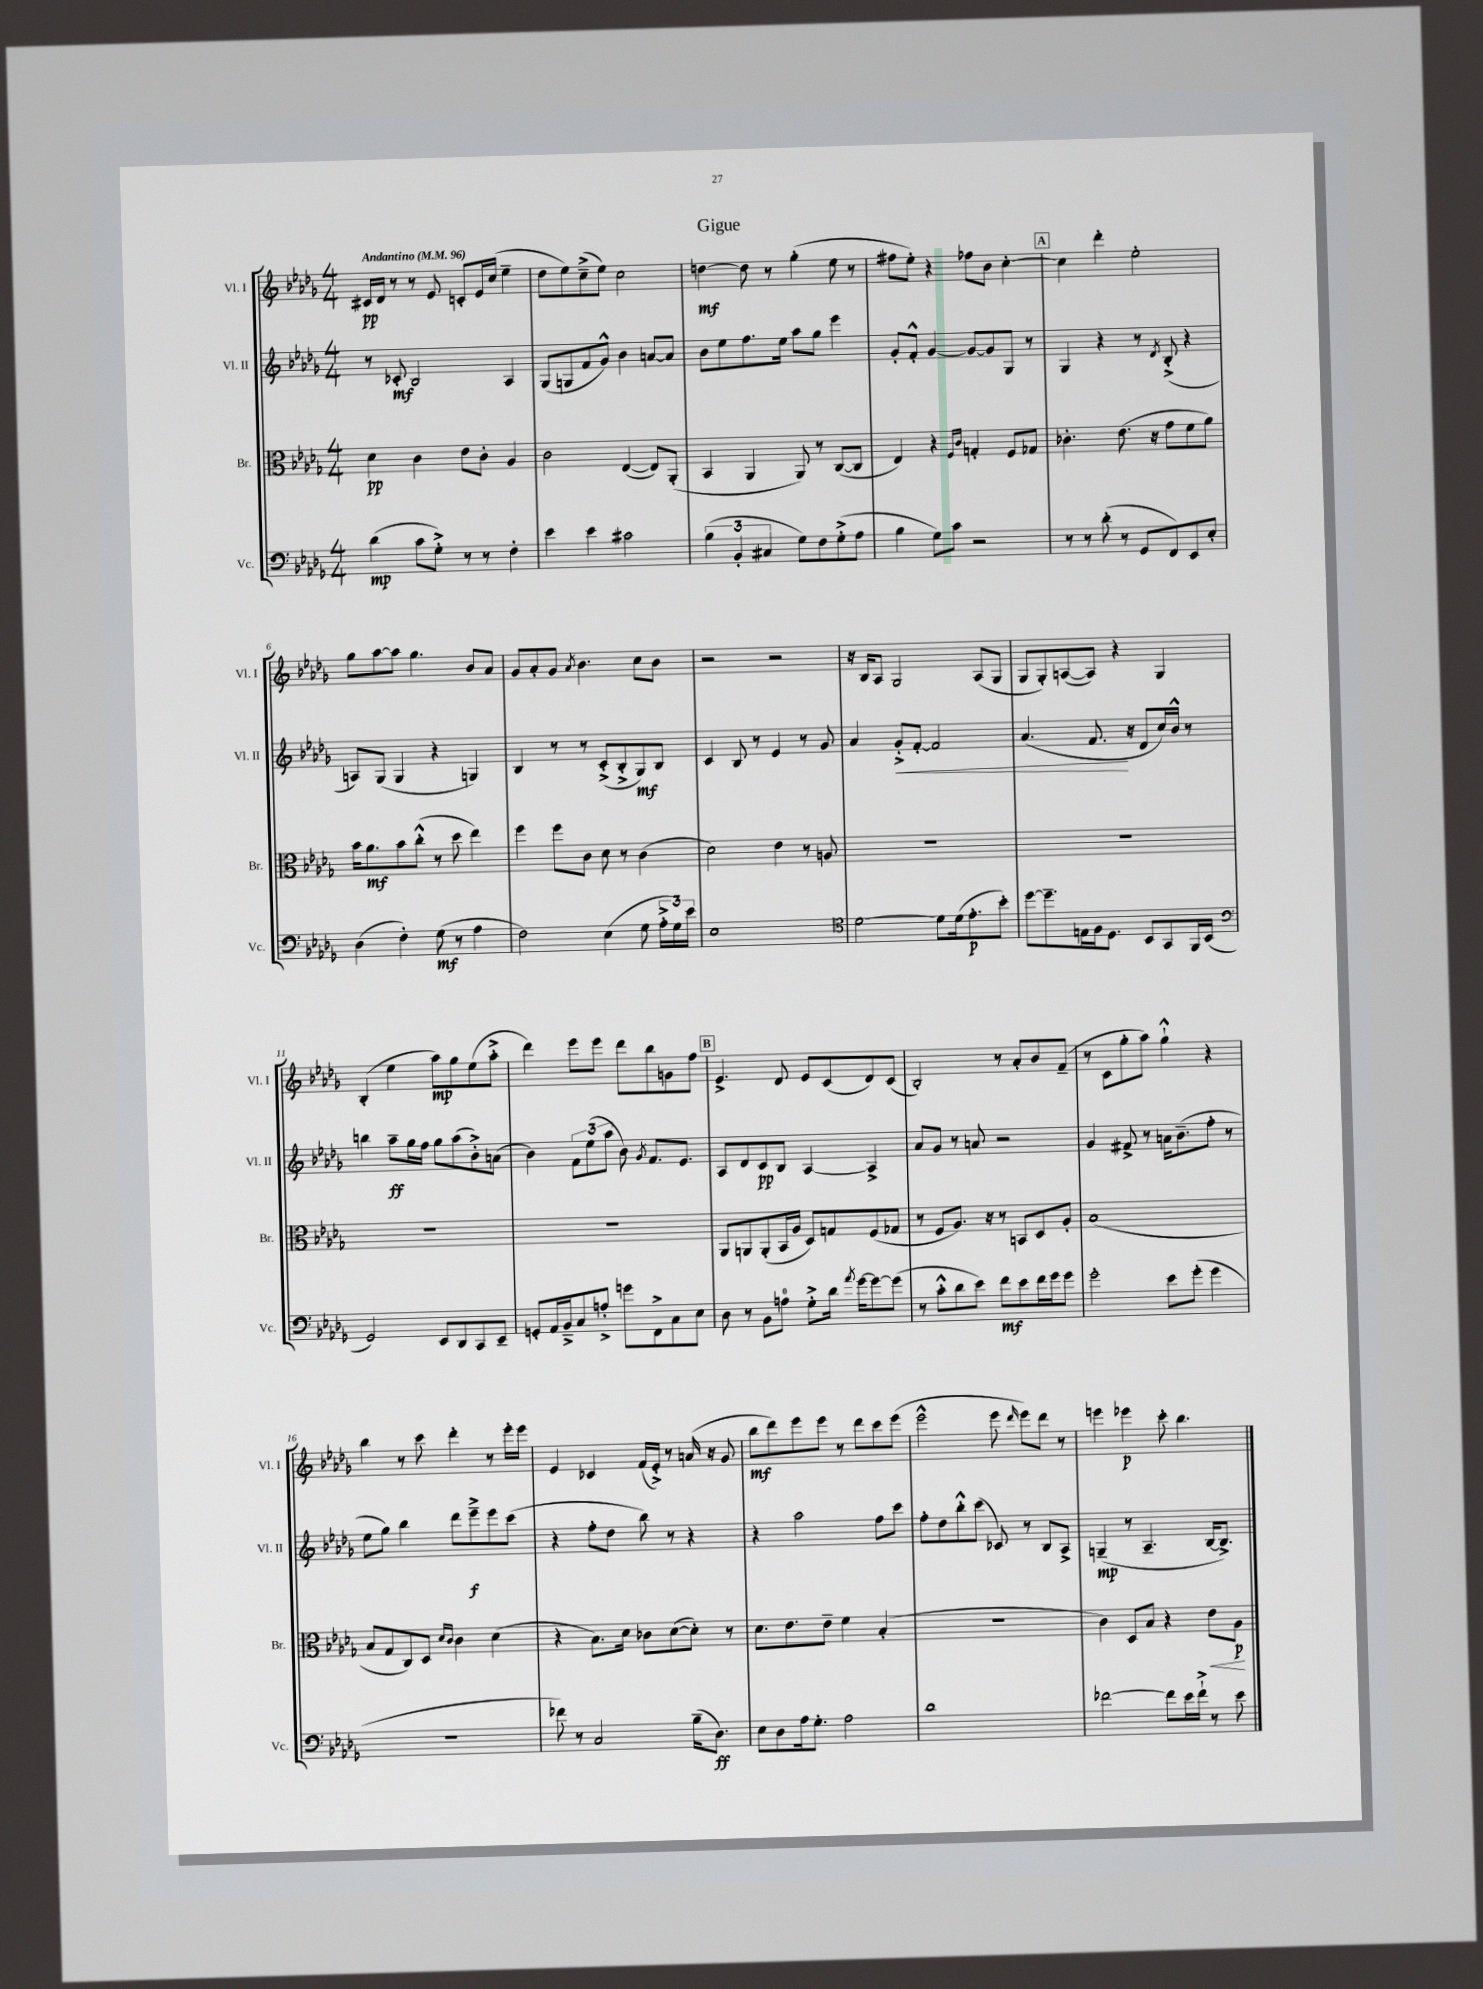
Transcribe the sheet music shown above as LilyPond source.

\header { title = "Gigue" }
<<
\new StaffGroup <<
\new Staff = "s0" \with { instrumentName = "Vl. I" shortInstrumentName = "Vl. I" } {
    \clef treble \key des \major \numericTimeSignature \time 4/4 \tempo "Andantino" 4 = 96
    \autoBeamOff cis'16[\pp des'16] r8 r8 ees'8 c'8[-. ees'16 c''16]( ees''4-- |
    des''8[ ees''8) c''8--->( ees''8]) c''2 |
    d''4~\mf d''8 r8 ges''4-.( ees''8 r8 |
    fis''8[ ees''8]-.) r4 fes''8[ bes'8] c''4~-. |
    \mark \markup { \box "A" } c''4 des'''4-. ees''2-. |
    ges''8[ aes''8~ aes''8] ges''4. bes'8[ aes'8] |
    ges'8[ aes'8-. ges'8] \acciaccatura { aes'8 } bes'4. c''8[ bes'8] |
    r2 r2 |
    r16 bes16[ aes8] ges2 aes8[( ges8] |
    ges8[ ges8-.) a8~( a8]) r4 ges4 |
    bes4-.( ees''4 aes''8[\mp) ges''8 ees''8( aes''8]-.-> |
    des'''4) ees'''8[ ees'''8] des'''8[ bes''8 g'8 f''8] |
    \mark \markup { \box "B" } ees'4.-> des'8 ees'8[ c'8( des'8) c'8]( |
    bes2-.) r8 aes'8[-. bes'8 f'8]--( |
    r8 c'8[ ges''8-. aes''8]) ges''4-!-^ r4 |
    bes''4 r8 c'''8 des'''4-. r8 ees'''16[-. ees'''16] |
    ees'4 ces'4 f'16[( ees'16]-.->) r8 a'16( r16 ges'8 |
    bes''8[\mf des'''8) ees'''8 ees'''8] r8 des'''8[ c'''8 ees'''8]( |
    ees'''2-^ ees'''8 \grace { des'''16 } ees'''8[) des'''8] r8 |
    e'''4 ees'''4\p c'''8-. bes''4. \bar "|." |
}
\new Staff = "s1" \with { instrumentName = "Vl. II" shortInstrumentName = "Vl. II" } {
    \clef treble \key des \major \numericTimeSignature \time 4/4
    \autoBeamOff r8 ces'8-.\mf bes2 aes4 |
    ges8[( g8 f'8 ges'8]-^) bes'4 a'8[~ a'8] |
    bes'8[ ees''8 f''8. ees''16] aes''8[ ges''8] ees'''4 |
    ges'8[-. f'8]-.-^ ges'4~ ges'8[~ ges'8 ges8] r8 |
    \mark \markup { \box "A" } ges4 r4 r8 \acciaccatura { des'8 } bes8-.->( r4 |
    a8[) ges8]( ges4 r4 g4) |
    bes4 r8 r8 c'8[-.->( bes8-.-> ges8\mf) bes8] |
    c'4 bes8 r8 ees'4 r8 ges'8 |
    aes'4 ges'8[-.->\< f'8]~-. f'2 |
    aes'4.( f'8.\! r16 des'8[ c''16) bes'16]-^ r8 |
    b''4 aes''8[--\ff ges''16 f''16] ges''8[ aes''8( bes'8-.->) a'8]( |
    bes'4) \tuplet 3/2 { f'8[ ees''8( aes''8] } bes'8) \acciaccatura { ges'8 } f'8.[ ees'8.] |
    \mark \markup { \box "B" } aes8[ des'8 c'8\pp bes8] aes4~ aes4-> |
    aes'8[ ges'8] r8 a'8 r2 |
    ges'4 fis'8-> r8 a'16[ bes'8.--( f''8]-. r8 |
    ees''8[ ges''8]) bes''4 des'''8[ ees'''8--->\f ees'''8 c'''8]( |
    r4 f''8[-. des''8] bes''8) r8 r4 |
    r4 aes''2 f''8[ c'''8] |
    f''8[-. des''8 bes''8-.-^ c'''8]( ces'8) r8 bes8[ aes8]-> |
    g4--\mp( r8 aes4.-- bes16[~ bes8.]->) \bar "|." |
}
\new Staff = "s2" \with { instrumentName = "Br." shortInstrumentName = "Br." } {
    \clef alto \key des \major \numericTimeSignature \time 4/4
    \autoBeamOff des'4\pp c'4 ees'8[ c'8]-. aes4 |
    c'2 ees4~( ees8[) aes,8]-.( |
    bes,4 aes,4 aes,8) r8 c8[~( c8] |
    ees4) r4 \grace { f16[ c'16] } g4-. f8[ ges8] |
    \mark \markup { \box "A" } ces'4.-. ees'8.( r16 ges'8[ f'8 aes'8]) |
    bes'16[ aes'8.\mf bes'8 c''8]-.-^( r8 des''8 ees''4) |
    f''4 f''8[ c'8] des'8 r8 c'4( |
    des'2) ees'4 r8 a8 |
    R1 |
    R1 |
    R1 |
    R1 |
    \mark \markup { \box "B" } aes,8[ a,8 a,8-.( bes,16 aes16] des8[) g8 f8( ges8] |
    r8 f8[ aes8.]) r16 r8 b,8[ des8 aes8]-. |
    bes1( |
    bes8[ ges8 c8) des8] \grace { des'16[ c'16] } c'4 des'4( |
    r4 bes8.[) des'16] ces'8[ des'8~( des'8]-.) r8 |
    des'8.[ ees'8. ees'8]-- f'4 bes4-.( |
    R1 |
    c'4) des8[ bes8] r4 ees'8[\< aes8]\p\! \bar "|." |
}
\new Staff = "s3" \with { instrumentName = "Vc." shortInstrumentName = "Vc." } {
    \clef bass \key des \major \numericTimeSignature \time 4/4
    \autoBeamOff des'4\mp( c'8[ ges8]-.->) r8 r8 f4-. |
    ees'4 ees'4 cis'2 |
    \tuplet 3/2 { bes4( bes,4-. cis4 } ges8[) f8 ges8-.->( aes8] |
    bes4 ges8[) c'8] r2 |
    \mark \markup { \box "A" } r8 r8 des'8-.( r8 ges,8[ f,8) ees,8 ees8]-. |
    des4( f4-.) ges8\mf( r8 aes4 |
    f2) ees4( ges8 \tuplet 3/2 { aes16[-.-> ges16) ees'16] } |
    ees1 |
    \clef tenor des'2~ des'8[ des'16( ees'8.-.\p bes'8]-.) |
    des''8[~ des''8.-- e16 f16 des8.] bes,8[ ges,8 f,16 bes,16]( |
    \clef bass ges,2) ees,8[ des,8 c,8 ees,8]-- |
    g,8[-. aes,16 bes,16---> c8 a8]-.-> g'8[ f,8-> c8 ees8] |
    \mark \markup { \box "B" } des8 r8 bes,8[ a8]-0 ges8[-.-> des'16] \acciaccatura { aes'8 } ges'16[~ ges'8~ ges'8]( |
    r8 c'8[-.-^ des'8 ees'8]) f'8[\mf ees'8 f'16 ges'16 ges'8] |
    ges'2-. ees'8[ ges'8]-.( ges'4 |
    R1 |
    fes'8) r8 c2 bes16[--( des8.]\ff) |
    ees8[ des8 aes16 ges8.]-. aes2 |
    des'1 |
    fes'2~ fes'8[ ees'16 fes'16]-!-> r8 ees'8 \bar "|." |
}
>>
>>
